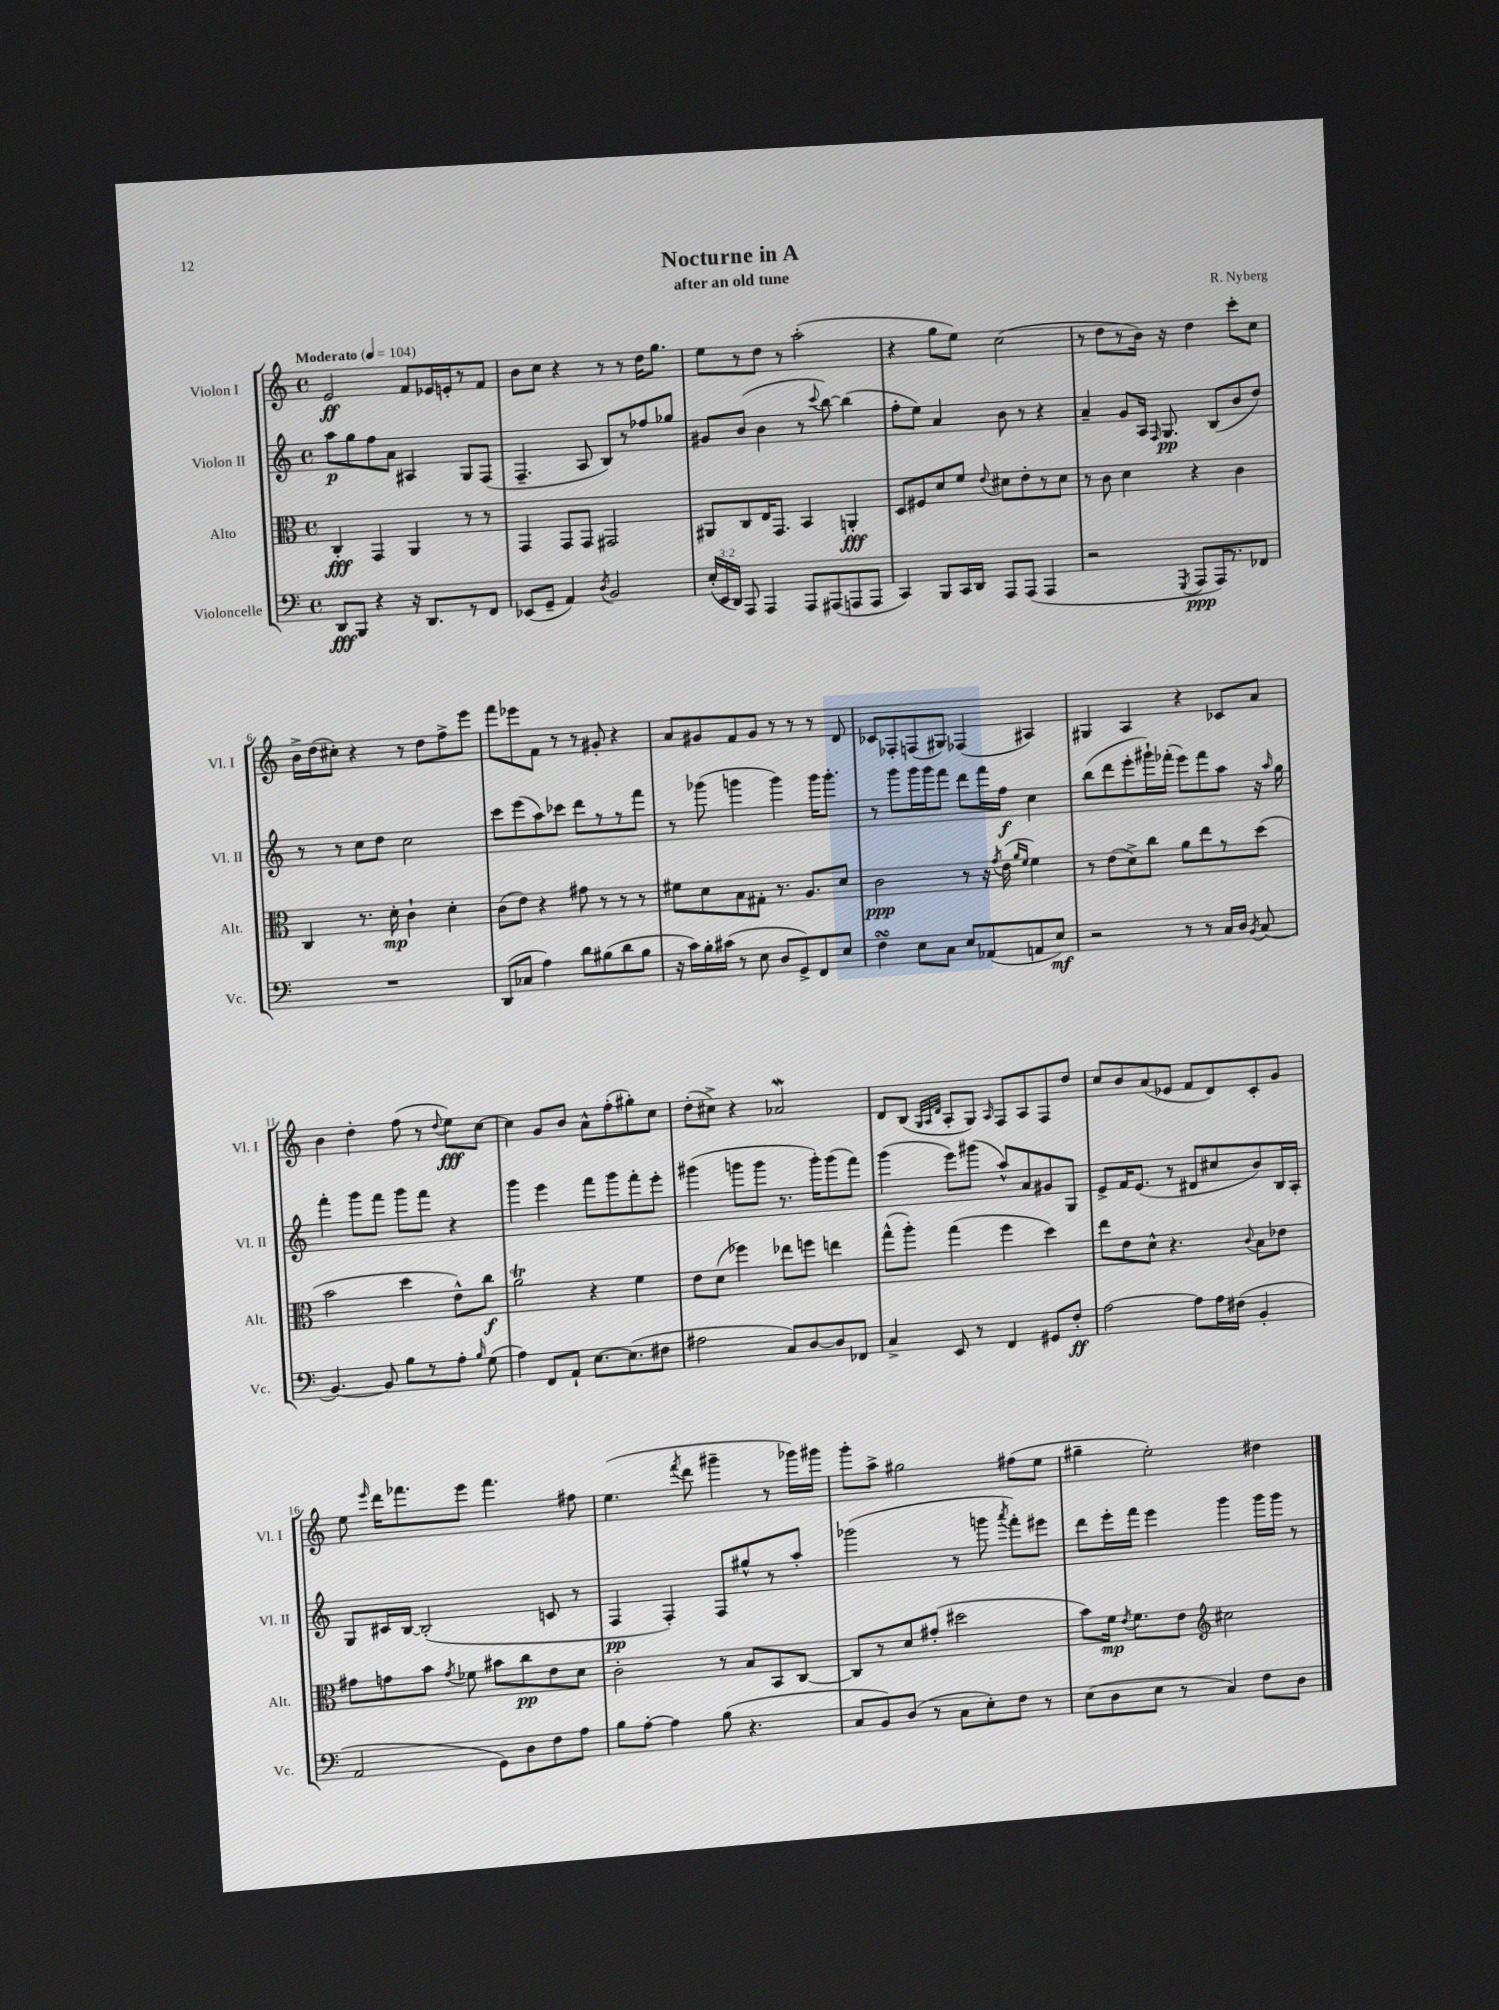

**kern	**dynam	**kern	**dynam	**kern	**dynam	**kern	**dynam
*part4	*part4	*part3	*part3	*part2	*part2	*part1	*part1
*staff4	*staff4	*staff3	*staff3	*staff2	*staff2	*staff1	*staff1
*I"Violoncelle	*	*I"Alto	*	*I"Violon II	*	*I"Violon I	*
*I'Vc.	*	*I'Alt.	*	*I'Vl. II	*	*I'Vl. I	*
*clefF4	*	*clefC3	*	*clefG2	*	*clefG2	*
*k[]	*	*k[]	*	*k[]	*	*k[]	*
*M4/4	*	*M4/4	*	*M4/4	*	*M4/4	*
*met(c)	*	*met(c)	*	*met(c)	*	*met(c)	*
*MM104	*	*MM104	*	*MM104	*	*MM104	*
=1	=1	=1	=1	=1	=1	=1	=1
!	!	!	!	!	!	!LO:TX:a:B:t=Moderato	!
8DD/L	fff	4C'/	fff	8aa\L	p	2e/	ff
8BBB/J	.	.	.	8gg\	.	.	.
4r	.	4GG/	.	8ff\	.	.	.
.	.	.	.	8a\J	.	.	.
16r	.	4AA/	.	4A#X/	.	8f/L	.
8.DD/L	.	.	.	.	.	.	.
.	.	.	.	.	.	16e-X/L	.
.	.	.	.	.	.	16en'/J	.
8r	.	8r	.	8G/L	.	8r	.
8FF/J	.	8r	.	(8F/J	.	8f/J	.
=2	=2	=2	=2	=2	=2	=2	=2
(8EE-X/L	.	4GG/	.	4.F~/	.	8b\L	.
8GG~/J	.	.	.	.	.	8cc\J	.
4AA/)	.	8GG/L	.	.	.	4r	.
.	.	8GG/J	.	8A/	.	.	.
8qD/	.	.	.	.	.	.	.
2BB/	.	2GG#X/	.	8B/L)	.	8r	.
.	.	.	.	8r	.	8r	.
.	.	.	.	8ff-X/	.	16dd\KL	.
.	.	.	.	.	.	8.gg\J	.
.	.	.	.	8gg-X/J	.	.	.
=3	=3	=3	=3	=3	=3	=3	=3
(24E'/LL	.	8AA#X/L	.	8g#X/L	.	8ee\L	.
24EE/	.	.	.	.	.	.	.
24DD/JJ)	.	.	.	.	.	.	.
8AAA/	.	8C/	.	(8b/J	.	8r	.
4AAA/	.	16E/K	.	4b\	.	8dd\J	.
.	.	8.GG/J	.	.	.	.	.
.	.	.	.	.	.	8r	.
8AAA/L	.	4BB/	.	8r	.	(2aa'\	.
.	.	.	.	8qqccc/	.	.	.
(8AAA#X/	.	.	.	[8bb\)	.	.	.
8AAAn/	.	4AAn'/	fff	(4bb\]	.	.	.
8AAA/J	.	.	.	.	.	.	.
=4	=4	=4	=4	=4	=4	=4	=4
4CC/)	.	8D/L	.	8ff'\L	.	4r	.
.	.	8F#X/	.	8ee\J)	.	.	.
8BBB/L	.	8d/	.	4a/	.	8gg\L	.
16CC/L	.	8f/J	.	.	.	8ee\J)	.
16DD/JJ	.	.	.	.	.	.	.
.	.	8qqe/	.	.	.	.	.
8AAA/L	.	8d#X\L	.	8b\	.	(2cc\	.
(8AAA/J	.	8e'\	.	8r	.	.	.
4AAA/	.	8r	.	4r	.	.	.
.	.	8d#\J	.	.	.	.	.
=5	=5	=5	=5	=5	=5	=5	=5
2r	.	8r	.	4a~/	.	8r	.
.	.	8c\	.	.	.	8dd\L	.
.	.	4d\	.	8g/L	.	8r	.
.	.	.	.	16A/Jk	.	16b\Jk)	.
.	.	.	.	16qqF/	.	.	.
.	.	.	.	8.G/	pp	16r	.
8qGGG/	.	.	.	.	.	.	.
8AAA/L	ppp	4r	.	.	.	4dd\	.
16AAA/K)	.	.	.	(8B/L	.	.	.
8.r	.	.	.	.	.	.	.
.	.	4c\	.	8b/	.	8ccc'\L	.
8FF-X/J	.	.	.	8dd/J)	.	8cc\J	.
!!LO:LB:g=z
=6	=6	=6	=6	=6	=6	=6	=6
1r	.	4C/	.	8r	.	16b^\LL	.
.	.	.	.	.	.	(16dd\J	.
.	.	.	.	8r	.	8cc#X'\J)	.
.	.	8.r	.	8cc\L	.	4r	.
.	.	.	.	8dd\J	.	.	.
.	.	16d'\	mp	.	.	.	.
.	.	4c`\	.	2cc\	.	8r	.
.	.	.	.	.	.	8dd\L	.
.	.	4d'\	.	.	.	8ff^\	.
.	.	.	.	.	.	8eee\J	.
=7	=7	=7	=7	=7	=7	=7	=7
(8DD/L	.	(8c\L	.	8ccc\L	.	8fff\L	.
8C-X/J	.	8e\J)	.	(8eee\	.	8eee-X\	.
4A\)	.	4r	.	8aa\)	.	8f\J	.
.	.	.	.	8ccc-X\J	.	8r	.
8d\L	.	8g#X\	.	8ddd\L	.	8r	.
(8B#X\	.	8r	.	8r	.	8g#X'/	.
8d\	.	8r	.	8r	.	4r	.
8B#\J	.	8r	.	8fff\J	.	.	.
=8	=8	=8	=8	=8	=8	=8	=8
16r	.	8f#X\L	.	8r	.	8a/L	.
16c\LL)	.	.	.	.	.	.	.
16B'\	.	8d\	.	(8ggg-X\	.	8g#X/	.
(16c#X\JJ	.	.	.	.	.	.	.
8r	.	8B\	.	4gggn\	.	8f/	.
8E\	.	8G#X'\J	.	.	.	8g#/J	.
8D/L	.	8.r	.	4ggg\)	.	8r	.
8GG^/)	.	.	.	.	.	8r	.
.	.	8.A/L	.	.	.	.	.
8FF/	.	.	.	16ggg\KL	.	8r	.
.	.	.	.	8.ggg'\J	.	.	.
8E/J	.	8d/J	.	.	.	8d/	.
=9	=9	=9	=9	=9	=9	=9	=9
4FsSSs\	.	2c\	ppp	8r	.	8c-X/L	.
.	.	.	.	8ggg\L	.	8F-X'/	.
8E\L	.	.	.	16ggg\L	.	(8Fn/	.
.	.	.	.	16ggg\J	.	.	.
8C\J	.	.	.	8fff\J	.	8G#X/J)	.
8E/L	.	8r	.	8ddd\L	.	(4F-X/	.
(8AA-X/	.	16r	.	16fff\L	.	.	.
.	.	8qg/	.	.	.	.	.
.	.	(16e\	.	16ff\JJ	f	.	.
.	.	16qqa/LL	.	.	.	.	.
.	.	16qqf/JJ	.	.	.	.	.
8AAn/	.	4f\)	.	4cc\	.	4A#X/)	.
8E/J)	mf	.	.	.	.	.	.
=10	=10	=10	=10	=10	=10	=10	=10
2r	.	8r	.	(8bb\L	.	4G#X/	.
.	.	(8e\L	.	8ddd\	.	.	.
.	.	8d^\)	.	8eee'\	.	4A/	.
.	.	8cc\J	.	16ggg#X`\L)	.	.	.
.	.	.	.	(16fff-X'\JJ	.	.	.
8r	.	8a\L	.	8eee\L)	.	4r	.
8r	.	8ee\	.	8fff-\	.	.	.
16C/LL	.	8r	.	8aa\J	.	8c-X/L	.
16D/JJ	.	.	.	.	.	.	.
8qBB/	.	.	.	.	.	.	.
(8C/	.	(8dd\J	.	16r	.	8a/J	.
.	.	.	.	16qqaa/	.	.	.
.	.	.	.	16gg\	.	.	.
!!LO:LB:g=z
=11	=11	=11	=11	=11	=11	=11	=11
[4.BB/)	.	2b\	.	4fff'\	.	4b\	.
.	.	.	.	8ggg\L	.	4dd'\	.
8BB/]	.	.	.	8fff\J	.	.	.
8B\L	.	4dd\	.	8ggg\L	.	(8ff\	.
8r	.	.	.	8fff\J	.	8r	.
.	.	.	.	.	.	8qqdd/	.
8A'\J	.	8e^^\L)	.	4r	.	8ee\L)	fff
16qqB/	.	.	.	.	.	.	.
(8G\	.	8cc\J	f	.	.	[8cc\J	.
=12	=12	=12	=12	=12	=12	=12	=12
4A\)	.	2aT\	.	4ggg\	.	4cc\]	.
8FF/L	.	.	.	4eee\	.	8g/L	.
8AA`/J	.	.	.	.	.	8b/J	.
[8.E\L	.	4r	.	8fff\L	.	8a^^\L	.
.	.	.	.	8ggg\	.	(8ff'\	.
(8.E\]	.	.	.	.	.	.	.
.	.	4f\	.	8fff'\	.	8gg#X'\)	.
8F#X\J	.	.	.	8eee'\J	.	8cc\J	.
=13	=13	=13	=13	=13	=13	=13	=13
2A#X\	.	8e\L	.	(4ggg#X\	.	(8dd'\L	.
.	.	(8d\J	.	.	.	8cc#X^\J)	.
.	.	4ff-X\)	.	8gggn\L	.	4r	.
.	.	.	.	8ggg\J	.	.	.
8C/L)	.	8ee-X\L	.	8.r	.	2a-Xw/	.
[8D/	.	8ffn\J	.	.	.	.	.
.	.	.	.	16ggg'\KL)	.	.	.
8D/]	.	4een\	.	(8ggg\	.	.	.
8FF-X/J	.	.	.	8fff\J)	.	.	.
=14	=14	=14	=14	=14	=14	=14	=14
4C^/	.	(8gg^^\L	.	(4ggg\	.	8d/L	.
.	.	8aa'\J)	.	.	.	(8B/J	.
.	.	.	.	.	.	32qqG/LLL	.
.	.	.	.	.	.	32qqA/	.
.	.	.	.	.	.	32qqd/JJJ	.
8EE/	.	(4gg\	.	8eee\L)	.	8A'/L	.
8r	.	.	.	(8ggg#X\J	.	8G/J)	.
.	.	.	.	.	.	16qqA/	.
4FF/	.	4ff\	.	8aa^^/L)	.	8F/L	.
.	.	.	.	8a/	.	8A/	.
8GG#X/L	.	4dd\)	.	8g#X/	.	8F/	.
8F'/J	ff	.	.	8G/J	.	8dd/J	.
=15	=15	=15	=15	=15	=15	=15	=15
[2A\	.	8ee\L	.	8e^/L	.	8cc/L	.
.	.	8e\	.	16f/K	.	8b/	.
.	.	.	.	(8.e/J	.	.	.
.	.	8d^^\J	.	.	.	(8a/	.
.	.	4.r	.	8r	.	8e-X/J	.
8A\L]	.	.	.	8d#X/L	.	8f/L	.
16A\L	.	.	.	8cc#X/	.	8d/)	.
(16F#X\JJ	.	.	.	.	.	.	.
.	.	8qqc/	.	.	.	.	.
4BB'/	.	8B\L	.	8b/)	.	8c'/	.
.	.	8e-X\J	.	16B/L	.	8g/J	.
.	.	.	.	16A'/JJ	.	.	.
!!LO:LB:g=z
=16	=16	=16	=16	=16	=16	=16	=16
2AA/	.	8g#X\L	.	8G/L	.	8ee\	.
.	.	.	.	.	.	16qqeee/	.
.	.	8gn\	.	16c#X/L	.	16ddd\KL	.
.	.	.	.	[16B/JJ	.	8.fff-X\	.
.	.	8b\J	.	(2B'/]	.	.	.
.	.	8qg/	.	.	.	.	.
.	.	8f-X\	.	.	.	8eee\J	.
8GG\L)	.	8b#X\L	.	.	.	4.fff-\	.
8D\	.	8cc\	pp	.	.	.	.
8F\	.	8e\	.	8cn/	.	.	.
8A\J	.	8d\J	.	8r	.	8ff#X\	.
=17	=17	=17	=17	=17	=17	=17	=17
8B\L	.	2c'\	.	4F/	pp	(4.ee\	.
[8A'\J	.	.	.	.	.	.	.
4A\]	.	.	.	4F'/)	.	.	.
.	.	.	.	.	.	8qfff/	.
.	.	.	.	.	.	8ddd\	.
(8B\	.	8r	.	8F/L	.	4ggg#X~\	.
4.r	.	8B/L	.	8gg#X^^/	.	.	.
.	.	8BB/	.	8r	.	8r	.
.	.	[8C/J	.	8aa'/J	.	16ggg-X\LL)	.
.	.	.	.	.	.	16ggg#X\JJ	.
=18	=18	=18	=18	=18	=18	=18	=18
8C/L	.	8C/L]	.	(2ggg-X\	.	8ggg'\L	.
8BB/)	.	8r	.	.	.	8aa^\J	.
(8D/J	.	8d/	.	.	.	2gg#X\	.
8r	.	(8g#X'/J	.	.	.	.	.
8C\L	.	2dd#X\	.	8r	.	.	.
8E'\)	.	.	.	8gggn\	.	.	.
.	.	.	.	8qaaa/	.	.	.
8F\J	.	.	.	8fff'\L)	.	(8ff#X\L	.
8r	.	.	.	8eee#X\J	.	8ee\J	.
=19	=19	=19	=19	=19	=19	=19	=19
(8E\L	.	8b\L)	.	8ddd\L	.	4gg#X~\	.
8D\	.	16f\Jk	mp	16eee'\L	.	.	.
.	.	8qe/	.	.	.	.	.
.	.	8.f\L	.	16fff\JJ	.	.	.
8E\J	.	.	.	4eee\	.	2ee'\)	.
8r	.	8e\J	.	.	.	.	.
*	*	*clefG2	*	*	*	*	*
4C/)	.	2cc#X\	.	4ggg\	.	.	.
8F\L	.	.	.	16ggg\LL	.	4dd#X\	.
.	.	.	.	16ggg\JJ	.	.	.
8D\J	.	.	.	8r	.	.	.
==	==	==	==	==	==	==	==
*-	*-	*-	*-	*-	*-	*-	*-
